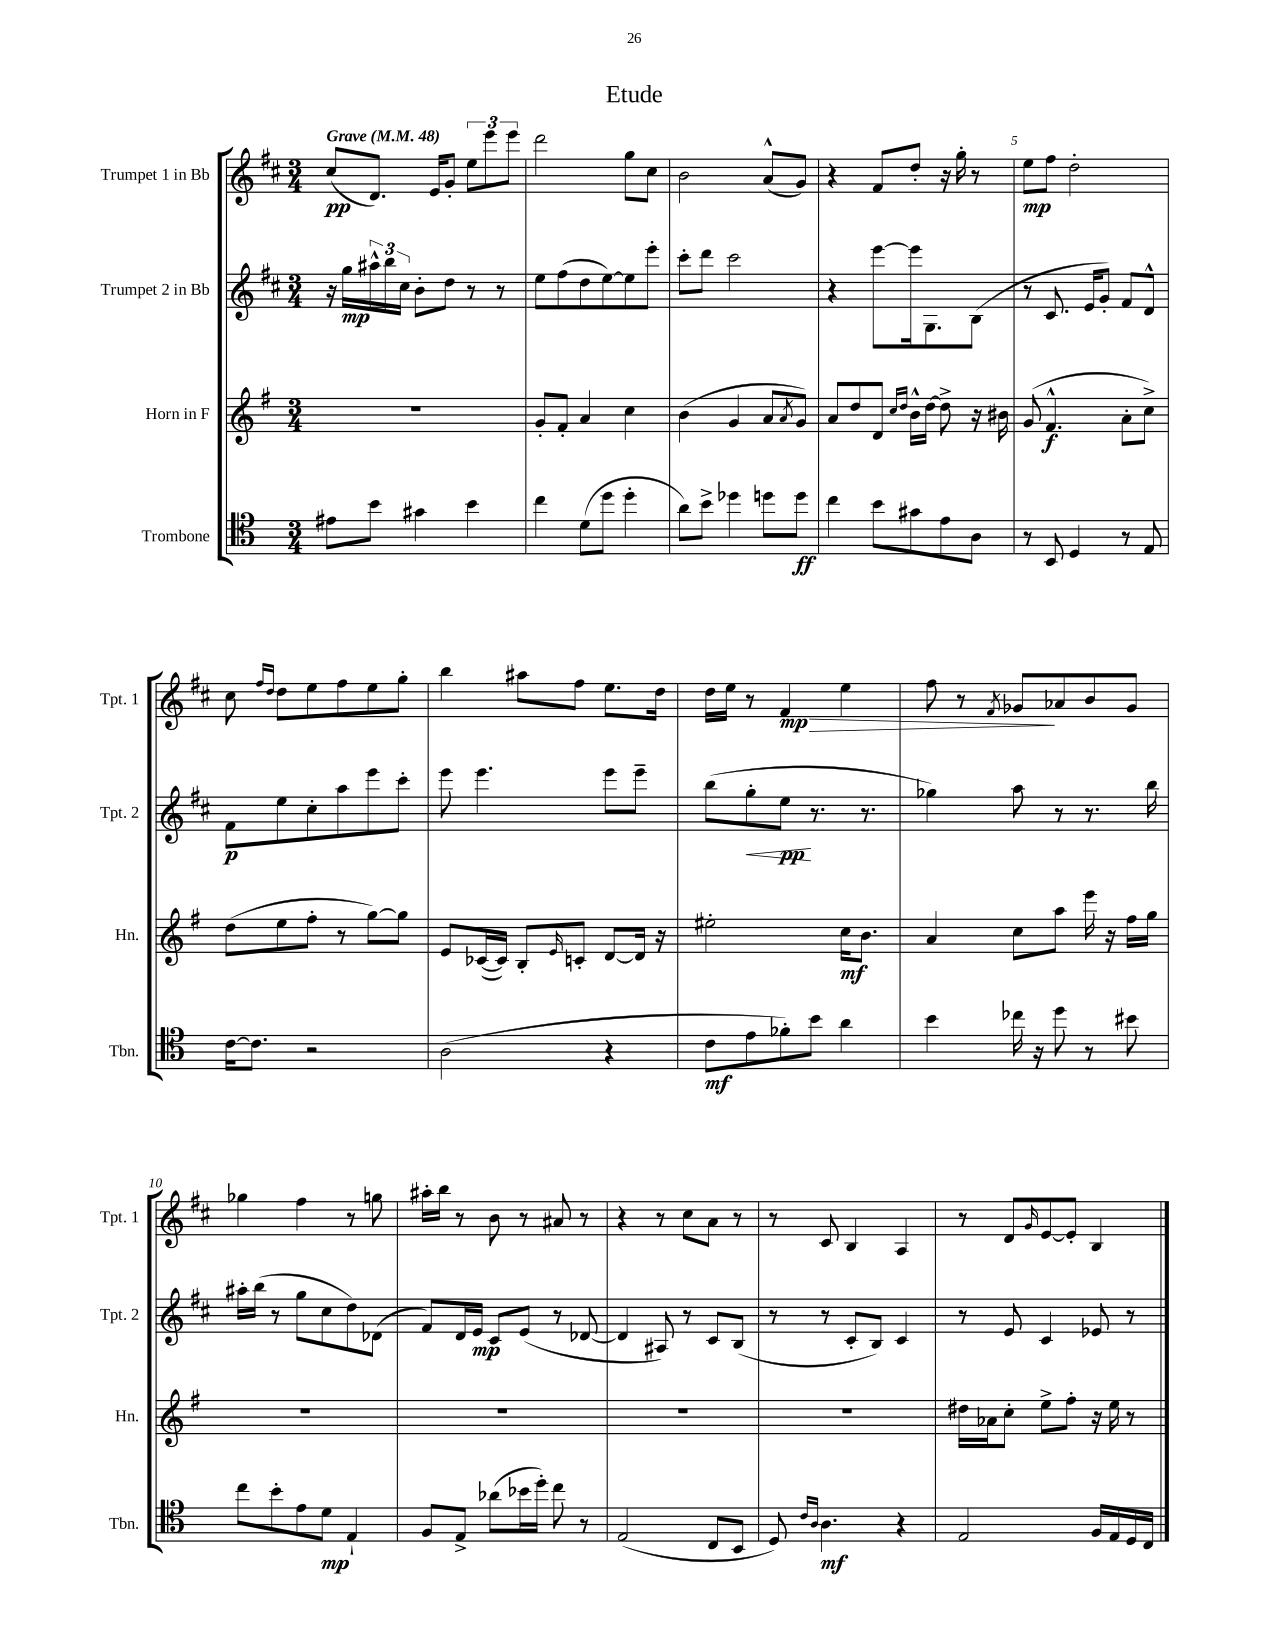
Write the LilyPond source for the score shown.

\header { title = "Etude" }
<<
\new StaffGroup <<
\new Staff = "s0" \with { instrumentName = "Trumpet 1 in Bb" shortInstrumentName = "Tpt. 1" } {
    \clef treble \key d \major \numericTimeSignature \time 3/4 \tempo "Grave" 4 = 48
    cis''8\pp( d'8.) e'16 g'8-. \tuplet 3/2 { e''8 e'''8 e'''8 } |
    d'''2 g''8 cis''8 |
    b'2 a'8-^( g'8) |
    r4 fis'8 d''8-. r16 g''16-. r8 |
    e''8\mp fis''8 d''2-. |
    cis''8 \grace { fis''16 d''16 } d''8 e''8 fis''8 e''8 g''8-. |
    b''4 ais''8 fis''8 e''8. d''16 |
    d''16 e''16 r8 fis'4\mp\> e''4 |
    fis''8 r8 \acciaccatura { fis'8 } ges'8\! aes'8 b'8 ges'8 |
    ges''4 fis''4 r8 g''8 |
    ais''16-. b''16 r8 b'8 r8 ais'8 r8 |
    r4 r8 cis''8 a'8 r8 |
    r8 cis'8 b4 a4 |
    r8 d'8 \grace { g'16 } e'8~ e'8-. b4 \bar "|." |
}
\new Staff = "s1" \with { instrumentName = "Trumpet 2 in Bb" shortInstrumentName = "Tpt. 2" } {
    \clef treble \key d \major \numericTimeSignature \time 3/4
    r16 g''16\mp \tuplet 3/2 { ais''16-^ b''16 cis''16 } b'8-. d''8 r8 r8 |
    e''8 fis''8( d''8 e''8~) e''8 e'''8-. |
    cis'''8-. d'''8 cis'''2 |
    r4 e'''8~ e'''16 g8. b8( |
    r8 cis'8. e'16 g'8-.) fis'8 d'8-^ |
    fis'8\p e''8 cis''8-. a''8 e'''8 cis'''8-. |
    e'''8 e'''4. e'''8 e'''8-- |
    b''8( g''8-.\< e''8\pp\! r8. r8. |
    ges''4) a''8 r8 r8. b''16 |
    ais''16-. b''16( r8 g''8 cis''8 d''8) des'8( |
    fis'8) d'16 e'16\mp cis'8 e'8( r8 des'8~ |
    des'4 ais8) r8 cis'8 b8( |
    r8 r8 cis'8-. b8) cis'4 |
    r8 e'8 cis'4 ees'8 r8 \bar "|." |
}
\new Staff = "s2" \with { instrumentName = "Horn in F" shortInstrumentName = "Hn." } {
    \clef treble \key g \major \numericTimeSignature \time 3/4
    R2. |
    g'8-. fis'8-. a'4 c''4 |
    b'4( g'4 a'8 \acciaccatura { a'8 } g'8) |
    a'8 d''8 d'8 \grace { c''16 d''16 } b'16-^ d''16~ d''8-> r16 bis'16 |
    g'8( fis'4.-^\f a'8-. c''8->) |
    d''8( e''8 fis''8-. r8 g''8~) g''8 |
    e'8 ces'16~( ces'16) b8-. \grace { e'16 } c'8-. d'8~ d'16 r16 |
    eis''2-. c''16\mf b'8. |
    a'4 c''8 a''8 e'''16 r16 fis''16 g''16 |
    R2. |
    R2. |
    R2. |
    R2. |
    dis''16 aes'16 c''8-. e''8-> fis''8-. r16 e''16 r8 \bar "|." |
}
\new Staff = "s3" \with { instrumentName = "Trombone" shortInstrumentName = "Tbn." } {
    \clef tenor \key c \major \numericTimeSignature \time 3/4
    eis'8 b'8 gis'4 b'4 |
    c''4 d'8( d''8 d''4-. |
    a'8) b'8-> des''4 d''8 d''8\ff |
    c''4 b'8 gis'8 e'8 a8 |
    r8 b,8 d4 r8 e8 |
    c'16~ c'8. r2 |
    a2( r4 |
    c'8\mf e'8 fes'8-.) b'8 a'4 |
    b'4 ces''16 r16 d''8 r8 bis'8 |
    c''8 b'8-. e'8 d'8\mp e4-! |
    f8 e8-> aes'8( bes'16 d''16-.) c''8 r8 |
    e2( c8 b,8 |
    d8) \grace { c'16 a16 } a4.\mf r4 |
    e2 f16 e16 d16 c16 \bar "|." |
}
>>
>>
\layout { \context { \Score \override BarNumber.break-visibility = ##(#f #t #t) barNumberVisibility = #(every-nth-bar-number-visible 5) } }
